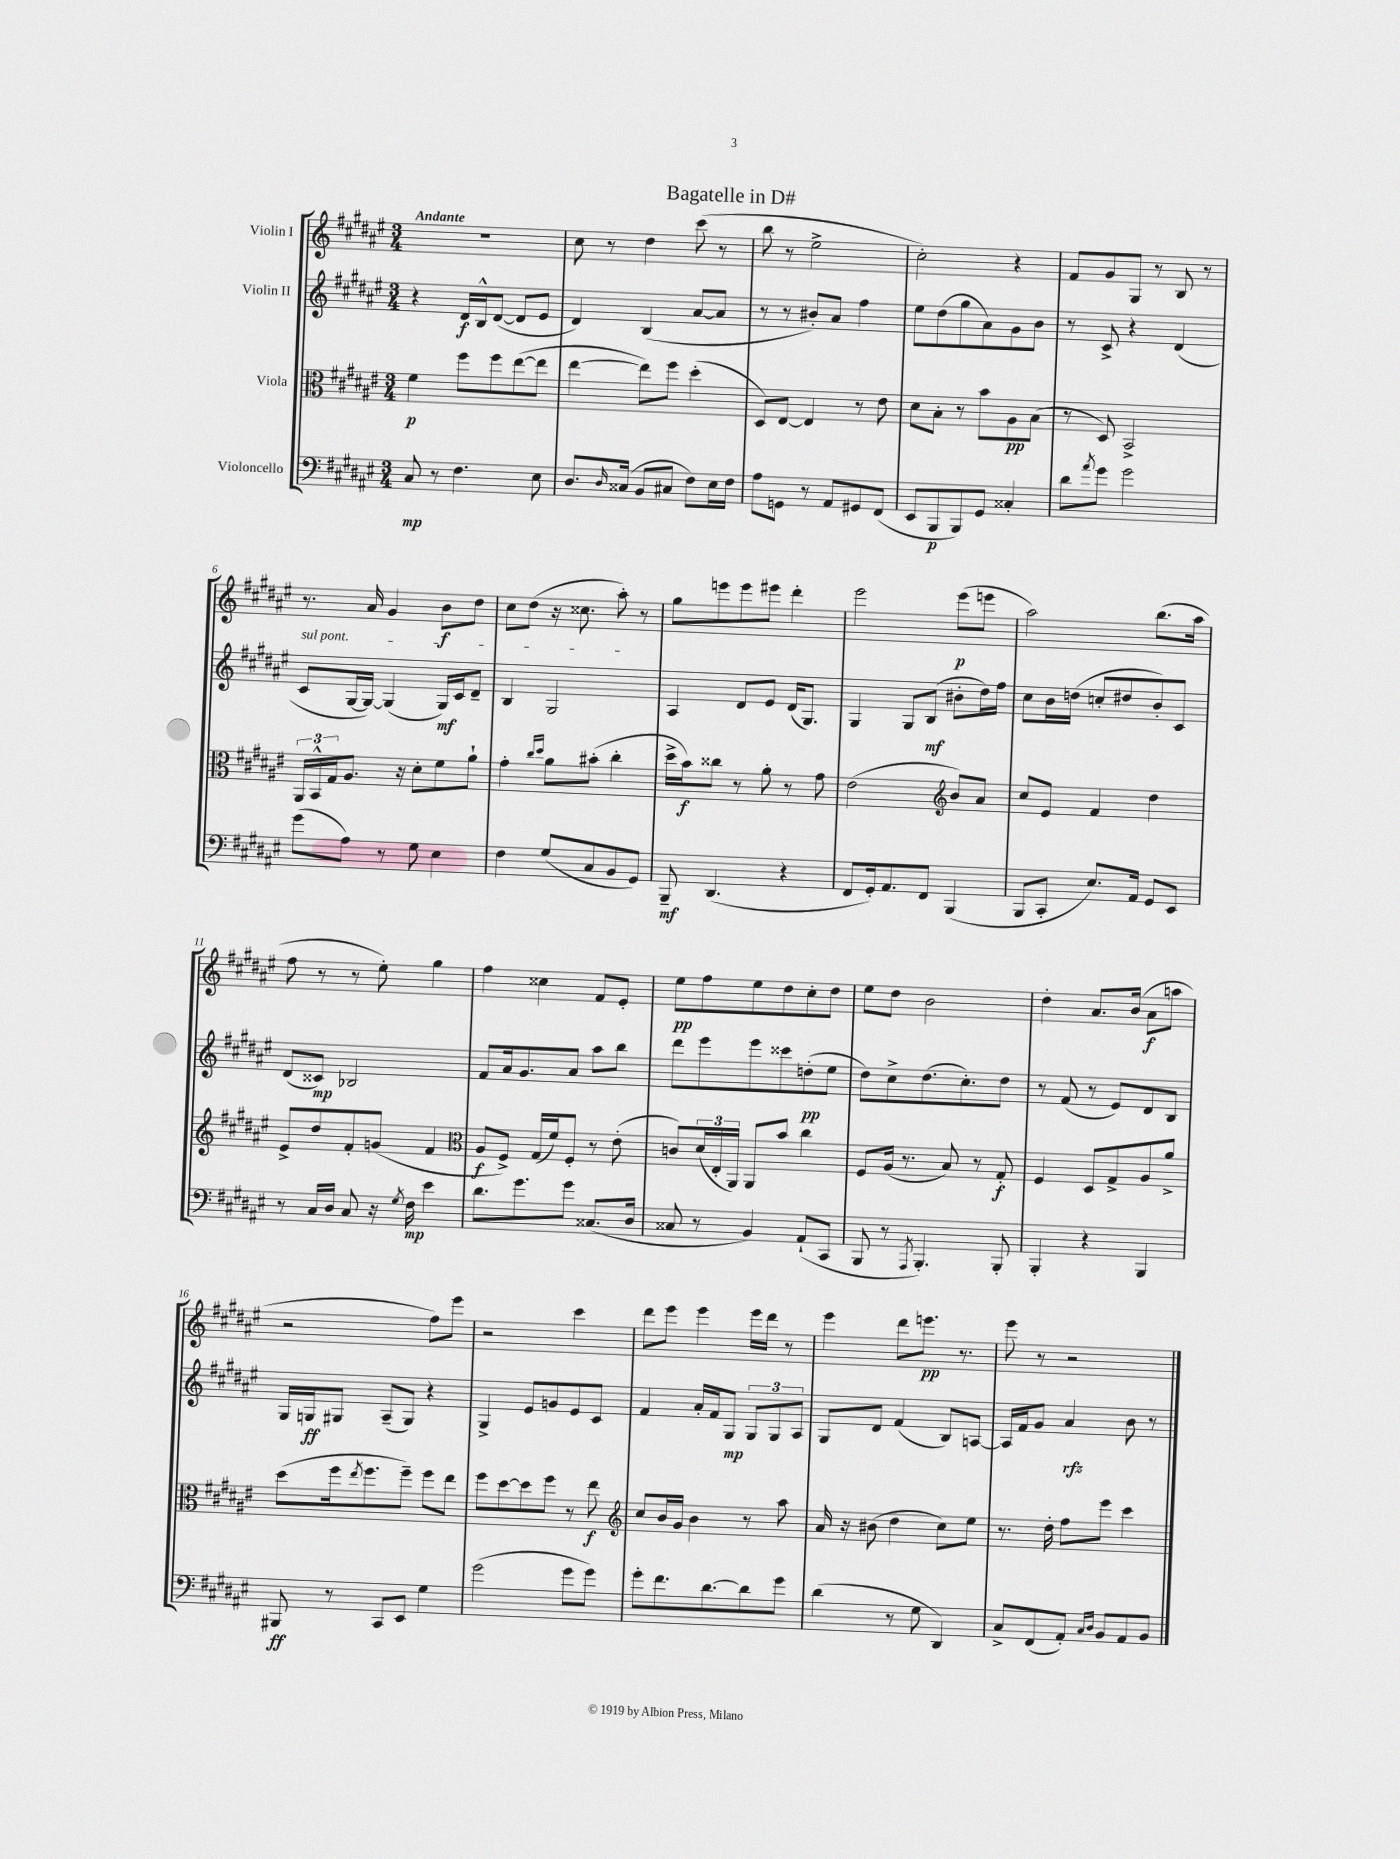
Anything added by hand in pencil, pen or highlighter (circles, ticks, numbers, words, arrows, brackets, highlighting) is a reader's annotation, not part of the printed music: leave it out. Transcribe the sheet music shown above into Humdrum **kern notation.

**kern	**kern	**kern	**kern
*staff4	*staff3	*staff2	*staff1
*clefF4	*clefC3	*clefG2	*clefG2
*k[f#c#g#d#a#e#]	*k[f#c#g#d#a#e#]	*k[f#c#g#d#a#e#]	*k[f#c#g#d#a#e#]
*M3/4	*M3/4	*M3/4	*M3/4
8C#/	4f#\	4r	2.r
8r	.	.	.
4.F#\	8ff#\L	16d#/LL	.
.	.	16B^^/J	.
.	8ff#\	([8d#/J	.
.	([8ee#\	8d#/]L	.
8E#\	8ee#\]J	8e#/J	.
=	=	=	=
8.D#/L	[4ee#\	4d#/)	8cc#\
.	.	.	8r
16qqD#/	.	.	.
(16C##/Jk	.	.	.
8BB/L	8ee#\]L)	(4B/	4dd#\
8C#/J	8ff#\J	.	.
8F#\L)	(4dd#'\	[8a#/L	(8ccc#\
16E#\L	.	8a#/]J	8r
16F#\JJ	.	.	.
=	=	=	=
8A#\L	8D#/L)	8r	8bb\
8GG\J	[8E#/J	8r	8r
8r	4E#/]	8b#'/L)	2ee#^\
8AA#/L	.	8a#/J	.
8GG#/	8r	4ff#\	.
(8FF#/J	8e#\	.	.
=	=	=	=
8EE#/L	8d#\L	8ee#\L	2cc#'\)
8BBB/	8B'\J	(8dd#\	.
8BBB/)	8r	8gg#\	.
8GG#/J	8b\L	8a#\)	.
4C##'/	8A#\	8g#\	4r
.	(8B\J	8b\J	.
=	=	=	=
8d#\L	8r	8r	8f#/L
8qa#/	.	.	.
8g#\J	8D#/)	8c#^/	8g#/
2g#\	2BB^/	4r	8G#/J
.	.	.	8r
.	.	(4d#/	8B/
.	.	.	8r
=	=	=	=
(8g#\L	24AA#/LL	8c#/L	8.r
.	24BB^^/	.	.
.	24G#/J	.	.
8A#\J)	8.A#/J	[16G#/L	.
.	.	16G#/_JJ)	16a#/
8r	.	(4G#/]	4g#/
.	16r	.	.
8G#\	8d#'\L	.	.
4E#\	8f#\	16G#/LL)	8b\L
.	.	16c#/J	.
.	8a#`\J	8d#~/J	8dd#\J
=	=	=	=
4F#\	4g#'\	4B/	8cc#\L
.	.	.	(8dd#\J
.	16qqcc#/LL	.	.
.	16qqdd#/JJ	.	.
(8G#/L	8a#\L	2G#/	16r
.	.	.	8.cc##\
8C#/	(8b#'\J	.	.
8BB/	4cc#'\	.	8aa#'\)
8GG#/J)	.	.	8r
=	=	=	=
8BBB~/	16dd#^\LL	4A#/	8gg#\L
.	16b\J)	.	.
(4.DD#/	8cc##\J	.	8eee\
.	8r	8d#/L	8eee\
.	8a#'\	8e#/J	8eee#\J
4r	8r	(16d#/LK	4ddd#'\
.	.	8.G#/J)	.
.	8g#\	.	.
=	=	=	=
8FF#/L	(2e#\	4G#/	2eee#\
16GG#'/k)	.	.	.
8.AA#/	.	.	.
.	.	8G#/L	.
8FF#/J	.	(8B/J	.
*	*clefG2	*	*
(4BBB/	8b/L)	8b#'\L	(8eee#\L
.	8a#/J	16dd#\L)	8eee\J
.	.	16ff#\JJ	.
=	=	=	=
8BBB/L	8cc#/L	8cc#\L	2aa#\)
8CC#'/J	8e#/J	16b\L	.
.	.	(16dd\JJ	.
8.E#/L)	4f#/	8cc'/L	.
.	.	8dd#/	.
16AA#/Jk	.	.	.
8GG#/L	4dd#\	8b'/)	(8.bb\L
8EE#/J	.	8c#/J	.
.	.	.	16aa#\Jk
=	=	=	=
8r	8e#^/L	(8d#/L	8ff#\
16C#/LL	8dd#/	8c##/J)	8r
16D#/JJ	.	.	.
8C#/	8f#'/	2B-/	8r
16r	(8g/J	.	8ee#'\)
8qG#/	.	.	.
16F#\	.	.	.
4e#\	4f#/	.	4gg#\
=	=	=	=
*	*clefC3	*	*
8.d#\L	8A#/L	8f#/L	4ff#\
.	8F#^/J)	16a#/k	.
8.g#\	.	8.g#/	.
.	(16G#/LL	.	4cc##\
.	16f#/J)	.	.
8g#\J	8F#'/J	8a#/J	.
(8.C##/L	8r	8aa#\L	8f#/L
.	(8e#'\	8bb\J	8e#'/J
16D#/Jk	.	.	.
=	=	=	=
8C##/	8c/L)	8ddd#\L	8ee#\L
8r	(24d#/L	8eee#\	8ff#\
.	24E#'/	.	.
.	24AA#/JJ)	.	.
4BB/)	8AA#/L	8eee#\	8ee#\
.	8b/J	8ccc##\	8dd#\
(8AA#`/L	4cc#\	(8dd'\	8cc#'\
8CC#/J	.	8ee#\J	8dd#\J
=	=	=	=
8BBB/	8F#/L	8dd#\L)	8ee#\L
8r	(16A#/Jk	8cc#^\	8dd#\J
.	8.r	.	.
8qAAA#/	.	.	.
4.BBB'/)	.	(8.dd#\	2b\
.	8B/)	.	.
.	.	8.cc#'\)	.
.	8r	.	.
8BBB'/	8G#'/	8dd#\J	.
=	=	=	=
4BBB'/	4F#/	8r	4dd#'\
.	.	(8f#/	.
4r	8D#/L	8r	8.a#/L
.	8G#^/	8e#/L)	.
.	.	.	(16b/Jk
4BBB/	8A#/	8d#/	8a#\L
.	8a#^/J	8B/J	8aa\J
=	=	=	=
8BBB#/	(8dd#\L	16G#/LL	2r
.	.	16G/J	.
8r	16ff#\k	8G#/J	.
.	8qee#/	.	.
.	8.ff#\	.	.
8CC#/L	.	(8A#~/L	.
8EE#/J	8ff#~\J)	8G#/J)	.
4G#\	8ff#\L	4r	8ff#\L)
.	8ee#\J	.	8eee#\J
=	=	=	=
(2g#\	8ff#\L	4G#^/	2r
.	[8dd#\	.	.
.	8dd#\]	8e#/L	.
.	8ff#\J	8g/	.
8g#\L	8r	8e#/	4ccc#\
8g#\J)	8ee#\	8c#/J	.
=	=	=	=
*	*clefG2	*	*
8g#'\L	8cc#/L	4f#/	8ddd#\L
8.f#\	16b/L	.	8eee#\J
.	16g#/JJ	.	.
.	4b\	16a#'/LL	4eee#\
[8.d#\	.	16f#/J	.
.	.	8G#/J	.
8d#\]	8r	12G#/L	16eee#\LL
.	.	.	16ddd#\JJ
.	.	12G#/	.
8g#\J	8aa#\	.	8r
.	.	12A#/J	.
=	=	=	=
(4d#\	16a#/	8G#/L	4eee#\
.	16r	.	.
.	(8b#\	8d#/J	.
8r	4dd#\	(4f#/	8ddd#\L
8G#\	.	.	8.eee\J
4DD#/)	8cc#\L)	8B/L)	.
.	.	.	8.r
.	8ee#\J	[8A/J	.
=	=	=	=
8C#^/L	8.r	16A/]LL	8eee#\
.	.	16f#/J	.
(8FF#/	.	8g#/J	8r
.	16dd#'\	.	.
8AA#'/J)	8ff#\L	4a#/	2r
16qqC#/LL	.	.	.
16qqD#/JJ	.	.	.
8BB/L	8eee#\J	.	.
8AA#/	4ccc#\	8b\	.
8BB/J	.	8r	.
==	==	==	==
*-	*-	*-	*-
